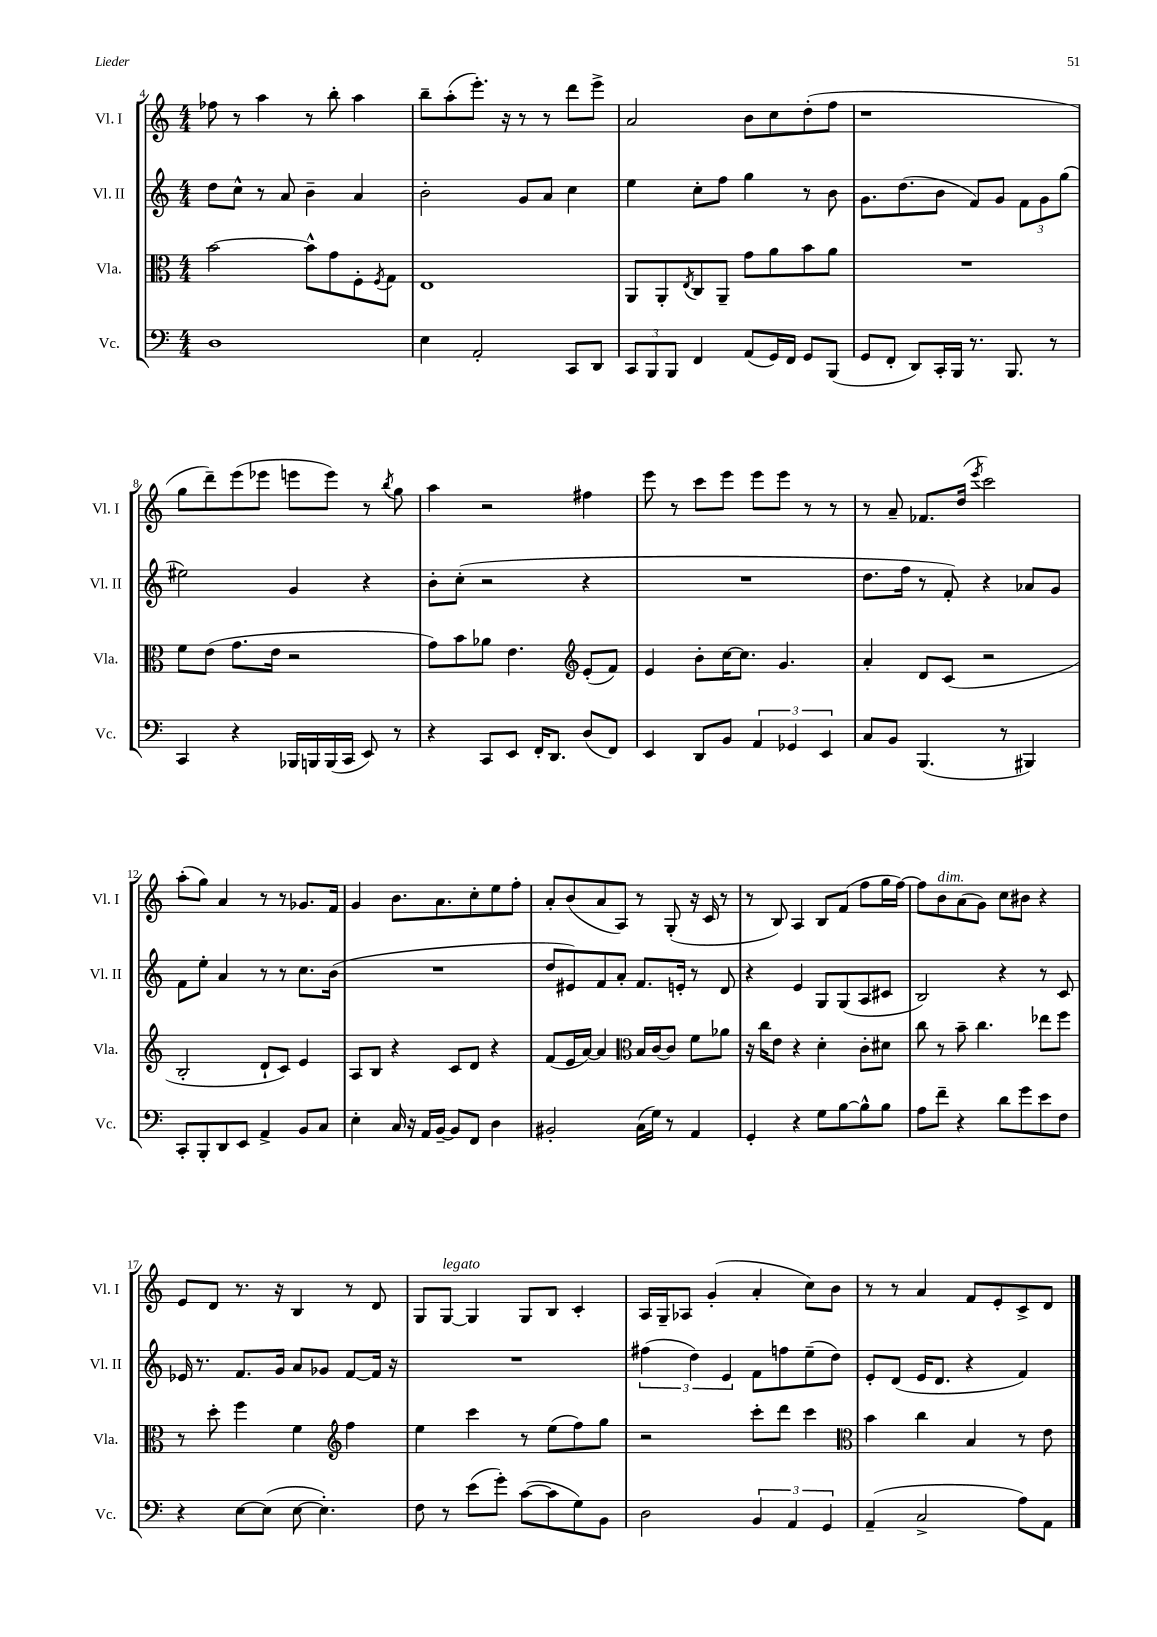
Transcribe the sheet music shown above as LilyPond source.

<<
\new StaffGroup <<
\new Staff = "s0" \with { instrumentName = "Vl. I" shortInstrumentName = "Vl. I" } {
    \clef treble \key c \major \numericTimeSignature \time 4/4
    fes''8 r8 a''4 r8 b''8-. a''4 |
    b''8-- a''8-.( e'''8.-.) r16 r8 r8 d'''8 e'''8-> |
    a'2 b'8 c''8 d''8-.( f''8 |
    r1 |
    g''8 d'''8--) e'''8( ees'''8 e'''8 e'''8) r8 \acciaccatura { b''8 } g''8 |
    a''4 r2 fis''4 |
    e'''8 r8 c'''8 e'''8 e'''8 e'''8 r8 r8 |
    r8 a'8-- fes'8. d''16( \acciaccatura { e'''8 } c'''2) |
    a''8-.( g''8) a'4 r8 r8 ges'8. f'16 |
    g'4 b'8. a'8. c''8-. e''8 f''8-. |
    a'8-. b'8( a'8 a8) r8 g8-.( r16 c'16 r8 |
    r8 b8) a4 b8 f'8( f''8 g''16 f''16~) |
    f''8 b'8^\markup { \italic "dim." } a'8( g'8) c''8 bis'8 r4 |
    e'8 d'8 r8. r16 b4 r8 d'8 |
    g8 g8~^\markup { \italic "legato" } g4 g8 b8 c'4-. |
    a16 g16-- aes8 g'4-.( a'4-. c''8) b'8 |
    r8 r8 a'4 f'8 e'8-. c'8-> d'8 \bar "|." |
}
\new Staff = "s1" \with { instrumentName = "Vl. II" shortInstrumentName = "Vl. II" } {
    \clef treble \key c \major \numericTimeSignature \time 4/4
    d''8 c''8-^ r8 a'8 b'4-- a'4 |
    b'2-. g'8 a'8 c''4 |
    e''4 c''8-. f''8 g''4 r8 b'8 |
    g'8. d''8.( b'8 f'8) g'8 \tuplet 3/2 { f'8 g'8 g''8( } |
    eis''2) g'4 r4 |
    b'8-. c''8-.( r2 r4 |
    R1 |
    d''8. f''16 r8 f'8-.) r4 aes'8 g'8 |
    f'8 e''8-. a'4 r8 r8 c''8. b'16( |
    R1 |
    d''8 eis'8) f'8 a'8-. f'8. e'16-. r8 d'8 |
    r4 e'4 g8 g8( a8 cis'8 |
    b2) r4 r8 c'8 |
    ees'16 r8. f'8. g'16 a'8 ges'8 f'8~ f'16 r16 |
    R1 |
    \tuplet 3/2 { fis''4( d''4) e'4 } f'8 f''8 e''8--( d''8) |
    e'8-. d'8( e'16 d'8. r4 f'4) \bar "|." |
}
\new Staff = "s2" \with { instrumentName = "Vla." shortInstrumentName = "Vla." } {
    \clef alto \key c \major \numericTimeSignature \time 4/4
    b'2~ b'8-^ g'8 f8-. \acciaccatura { f8 } g8 |
    e1 |
    a,8 a,8-. \acciaccatura { e8 } c8 a,8-- g'8 a'8 b'8 a'8 |
    R1 |
    f'8 e'8( g'8. e'16 r2 |
    g'8) b'8 aes'8 e'4. \clef treble e'8-.( f'8) |
    e'4 b'8-. c''16~ c''8. g'4. |
    a'4-. d'8 c'8( r2 |
    b2-. d'8-! c'8) e'4 |
    a8 b8 r4 c'8 d'8 r4 |
    f'8( e'16 a'16~) a'4 \clef alto b16 c'16~ c'8 f'8 aes'8 |
    r16 c''16 e'8 r4 d'4-. c'8-. dis'8 |
    c''8 r8 b'8-- c''4. ees''8 f''8 |
    r8 d''8-. f''4 f'4 \clef treble f''4 |
    e''4 c'''4 r8 e''8( f''8) g''8 |
    r2 c'''8-. d'''8 c'''4 |
    \clef alto b'4 c''4 b4 r8 e'8 \bar "|." |
}
\new Staff = "s3" \with { instrumentName = "Vc." shortInstrumentName = "Vc." } {
    \clef bass \key c \major \numericTimeSignature \time 4/4
    d1 |
    e4 a,2-. c,8 d,8 |
    \tuplet 3/2 { c,8 b,,8 b,,8 } f,4 a,8( g,16) f,16 g,8 b,,8( |
    g,8 f,8-. d,8) c,16-. b,,16 r8. b,,8. r8 |
    c,4 r4 bes,,16 b,,16 b,,16( c,16 e,8) r8 |
    r4 c,8 e,8 f,16-. d,8. d8( f,8) |
    e,4 d,8 b,8 \tuplet 3/2 { a,4 ges,4 e,4 } |
    c8 b,8 b,,4.( r8 bis,,4) |
    c,8-. b,,8-. d,8 e,8 a,4-> b,8 c8 |
    e4-. c16 r16 a,16 b,16~-- b,8 f,8 d4 |
    bis,2-. c16( g16) r8 a,4 |
    g,4-. r4 g8 b8~ b8-^ b8 |
    a8 f'8-- r4 d'8 g'8 e'8 f8 |
    r4 e8~ e8( e8~ e4.-.) |
    f8 r8 e'8( g'8-.) c'8~( c'8 g8) b,8 |
    d2 \tuplet 3/2 { b,4 a,4 g,4 } |
    a,4--( c2-> a8) a,8 \bar "|." |
}
>>
>>
\layout { \context { \Score currentBarNumber = #4 } }
